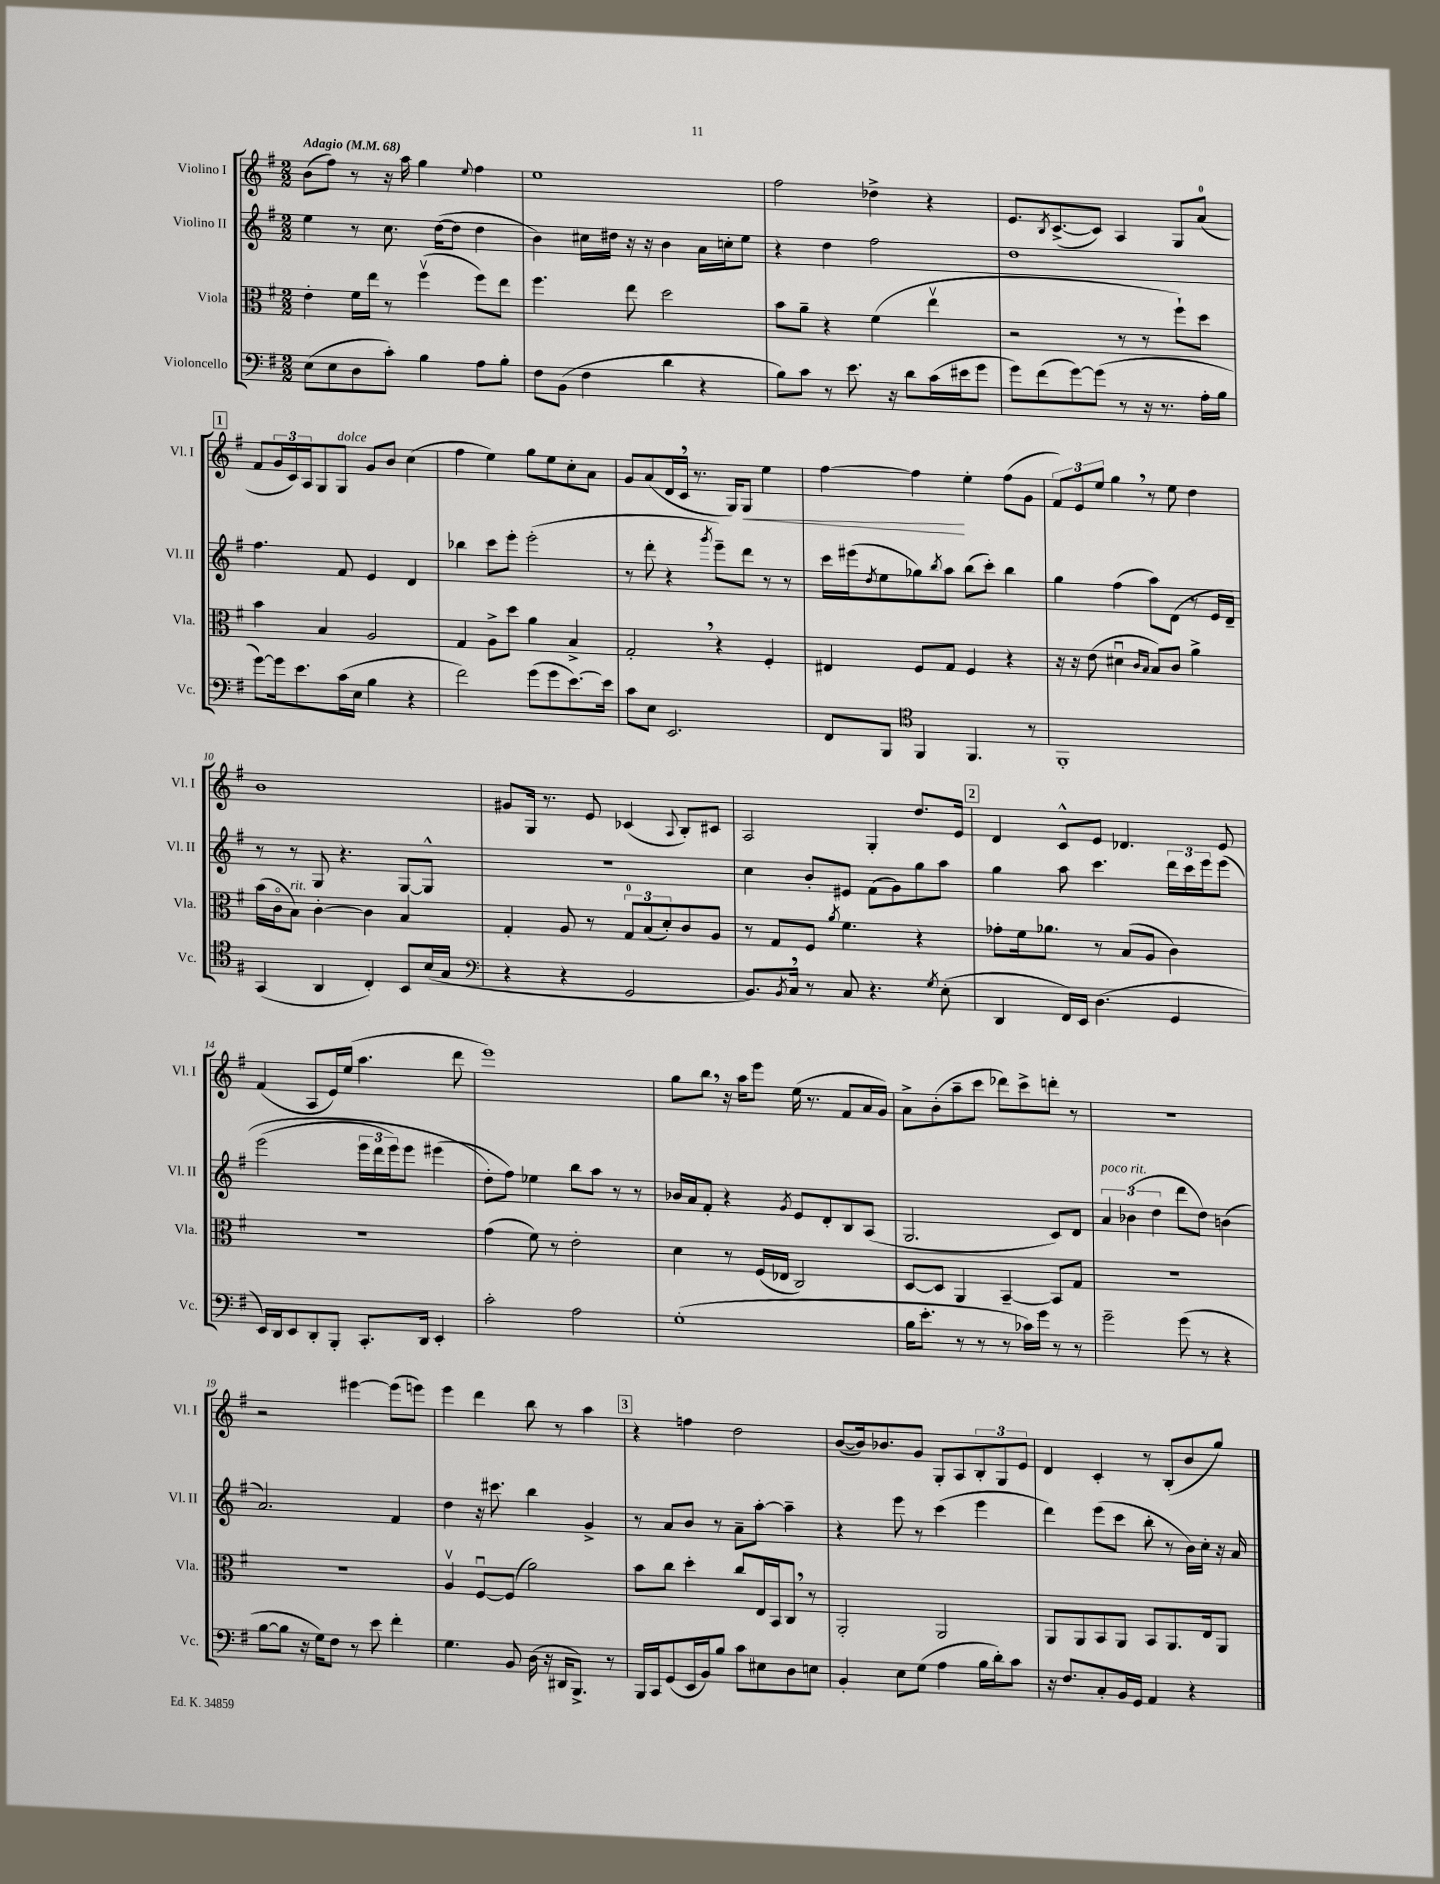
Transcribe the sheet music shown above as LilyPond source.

<<
\new StaffGroup <<
\new Staff = "s0" \with { instrumentName = "Violino I" shortInstrumentName = "Vl. I" } {
    \clef treble \key g \major \numericTimeSignature \time 2/2 \tempo "Adagio" 4 = 68
    b'8( fis''8) r8 r16 a''16 g''4 \appoggiatura { e''8 } fis''4 |
    e''1 |
    fis''2 des''4-> r4 |
    e'8. \acciaccatura { b8 } c'8.~->( c'8) a4 g8 a'8-0( |
    \mark \markup { \box "1" } fis'8 \tuplet 3/2 { g'16 c'16) a16 } g8 g8^\markup { \italic "dolce" } g'8 b'8 c''4( |
    fis''4 e''4) g''8 e''8 c''8-. a'8 |
    g'8 a'8( d'16 c'16 \breathe r8. g16) g8\< e''4 |
    fis''4~ fis''4\! e''4-. fis''8( g'8 |
    \tuplet 3/2 { fis'8) e'8 e''8 } g''4 \breathe r8 e''8 d''4 |
    b'1 |
    gis'8 g16 r8. e'8 ces'4( \appoggiatura { a8 } b8-.) cis'8 |
    a2 g4-. d''8. e'16 |
    \mark \markup { \box "2" } d'4 c'8-^ e'8 des'4. e'8 |
    fis'4( a8 e'16) e''16( a''4. d'''8 |
    e'''1) |
    g''8 b''8 \breathe r16 a''16 e'''8 e''16( r8. fis'8 a'16 g'16) |
    a'8-> b'8-.( a''8-- c'''8 des'''8) c'''8-> d'''8-. r8 |
    R1 |
    r2 eis'''4~ eis'''8( e'''8) |
    e'''4 d'''4 b''8 r8 a''4 |
    \mark \markup { \box "3" } r4 f''4 d''2 |
    b'8~( b'16) bes'8. g'8 g8-. a8 \tuplet 3/2 { b8-. g8 e'8 } |
    d'4 c'4-. r8 b8-.( b'8 g''8) \bar "|." |
}
\new Staff = "s1" \with { instrumentName = "Violino II" shortInstrumentName = "Vl. II" } {
    \clef treble \key g \major \numericTimeSignature \time 2/2
    e''4 r8 c''8. d''16~( d''8 d''4 |
    b'4) cis''16 dis''16 r16 r16 b'4 a'16 c''16-. e''8 |
    r4 d''4 fis''2 |
    d''1 |
    \mark \markup { \box "1" } fis''4. fis'8 e'4 d'4 |
    bes''4 c'''8 e'''8-. e'''2-.( |
    r8 d'''8-. r4 \acciaccatura { g'''8 } e'''8--) d'''8 r8 r8 |
    c'''16 eis'''16( \acciaccatura { d''8 } e''8 ges''8) \acciaccatura { b''8 } a''8 b''8( c'''8-.) b''4 |
    g''4 fis''4( a''8) d'8( r8 e'16 d'16--) |
    r8 r8 g8 r4. g8~ g8-^ |
    r1 |
    c''4 b'8-. eis'8 fis'8( g'8) g''8 a''8 |
    \mark \markup { \box "2" } g''4 a''8 c'''4. \tuplet 3/2 { d'''16 c'''16 e'''16 } e'''8\( |
    e'''2( \tuplet 3/2 { e'''16 d'''16 e'''16) } e'''8 eis'''4( |
    d''8-.\) fis''8) ees''4 b''8 a''8 r8 r8 |
    bes'16 a'16 fis'8-. r4 \acciaccatura { g'8 } e'8 d'8-. b8 a8( |
    g2. c'8) d'8 |
    \tuplet 3/2 { a'4^\markup { \italic "poco rit." } bes'4( d''4 } d'''8 d''8) b'4( |
    a'2.) fis'4 |
    d''4 r16 cis'''8. b''4 g'4-> |
    \mark \markup { \box "3" } r8 a'8 b'8 r8 a'8-- a''8~-. a''4-- |
    r4 e'''8 r8 c'''4( e'''4 |
    d'''4) e'''8( c'''8 b''8-. r8 b'16) c''16-. r16 a'16 \bar "|." |
}
\new Staff = "s2" \with { instrumentName = "Viola" shortInstrumentName = "Vla." } {
    \clef alto \key g \major \numericTimeSignature \time 2/2
    e'4-. fis'16 e''16 r8 fis''4\upbow( fis''8) e''8 |
    fis''4. e''8 d''2 |
    b'8 a'8-- r4 fis'4( e''4\upbow |
    r2 r8 r8 fis''8-!) d''8 |
    \mark \markup { \box "1" } b'4 b4 a2 |
    g4 a8-> d''8 a'4 b4-> |
    g2-. \breathe r4 fis4-. |
    eis4 fis8 g8 fis4 r4 |
    r16 r16 e'8( dis'4\downbow \grace { c'16 b16 } b8) c'8 a'4-> |
    b'16( c'16\flageolet b8^\markup { \italic "rit." }) c'4~-. c'4 b4 |
    g4-. a8 r8 \tuplet 3/2 { g8-0 b8( d'8-.) } c'8 a8 |
    r8 g8 fis8 \acciaccatura { a'8 } fis'4. r4 |
    \mark \markup { \box "2" } ges'8-. fis'16 aes'8. r8 b8( a8 c'4) |
    R1 |
    g'4( fis'8) r8 e'2-. |
    d'4 r8 fis16( ees16 c2) |
    d8~ d8 a,4 b,4~-- b,8 g8 |
    R1 |
    R1 |
    a4\upbow fis8~\downbow fis8( a'2) |
    \mark \markup { \box "3" } b'8 c''8 d''4-. c''8 e16 b,16 c8 \breathe r8 |
    a,2-. a,2 |
    a,8 a,8 b,8 a,8 b,8 a,8. e16 a,8 \bar "|." |
}
\new Staff = "s3" \with { instrumentName = "Violoncello" shortInstrumentName = "Vc." } {
    \clef bass \key g \major \numericTimeSignature \time 2/2
    e8( e8 d8 c'8-.) b4 a8 b8-. |
    fis8 b,8( fis4 d'4 r4 |
    b8) c'8 r8 e'8. r16 d'8 c'16( eis'16 g'8 |
    g'8) fis'8( g'8~) g'8( r8 r16 r8. a16-. b16 |
    \mark \markup { \box "1" } g'8~) g'16 e'8. c'16( e16 b4 r4 |
    fis'2) g'8( g'8 e'8.~) e'16 |
    c'8 e8 e,2. |
    fis,8 b,,8 \clef tenor fis,4 fis,4. r8 |
    fis,1-. |
    g,4( a,4 c4-.) b,8 b16( g16 |
    \clef bass r4 r4 g,2 |
    b,8.) \acciaccatura { b,8 } c16 \breathe r8 c8 r4. \acciaccatura { g8 } e8-.( |
    \mark \markup { \box "2" } d,4 fis,16) e,16 d4.( g,4 |
    e,16) d,16 e,8 d,8-. b,,8-. c,8.-. d,16 e,4-. |
    c'2-. a2 |
    g1-.( |
    b16 e'8.-. r8 r8 r8 ces'16) g'16 r8 r8 |
    g'2-- g'8( r8 r4 |
    b8~ b8 r16 g16) fis8 r8 e'8 fis'4-. |
    g4. b,8 d16( r16 dis,16 b,,8.->) r8 |
    \mark \markup { \box "3" } b,,16 c,16 g,8( e,16 b,16) b8 c'8 eis8 d8 e8 |
    b,4-. e8 g8( a4 b16 d'16-.) c'8 |
    r16 fis8. c8-. b,16 g,16 a,4 r4 \bar "|." |
}
>>
>>
